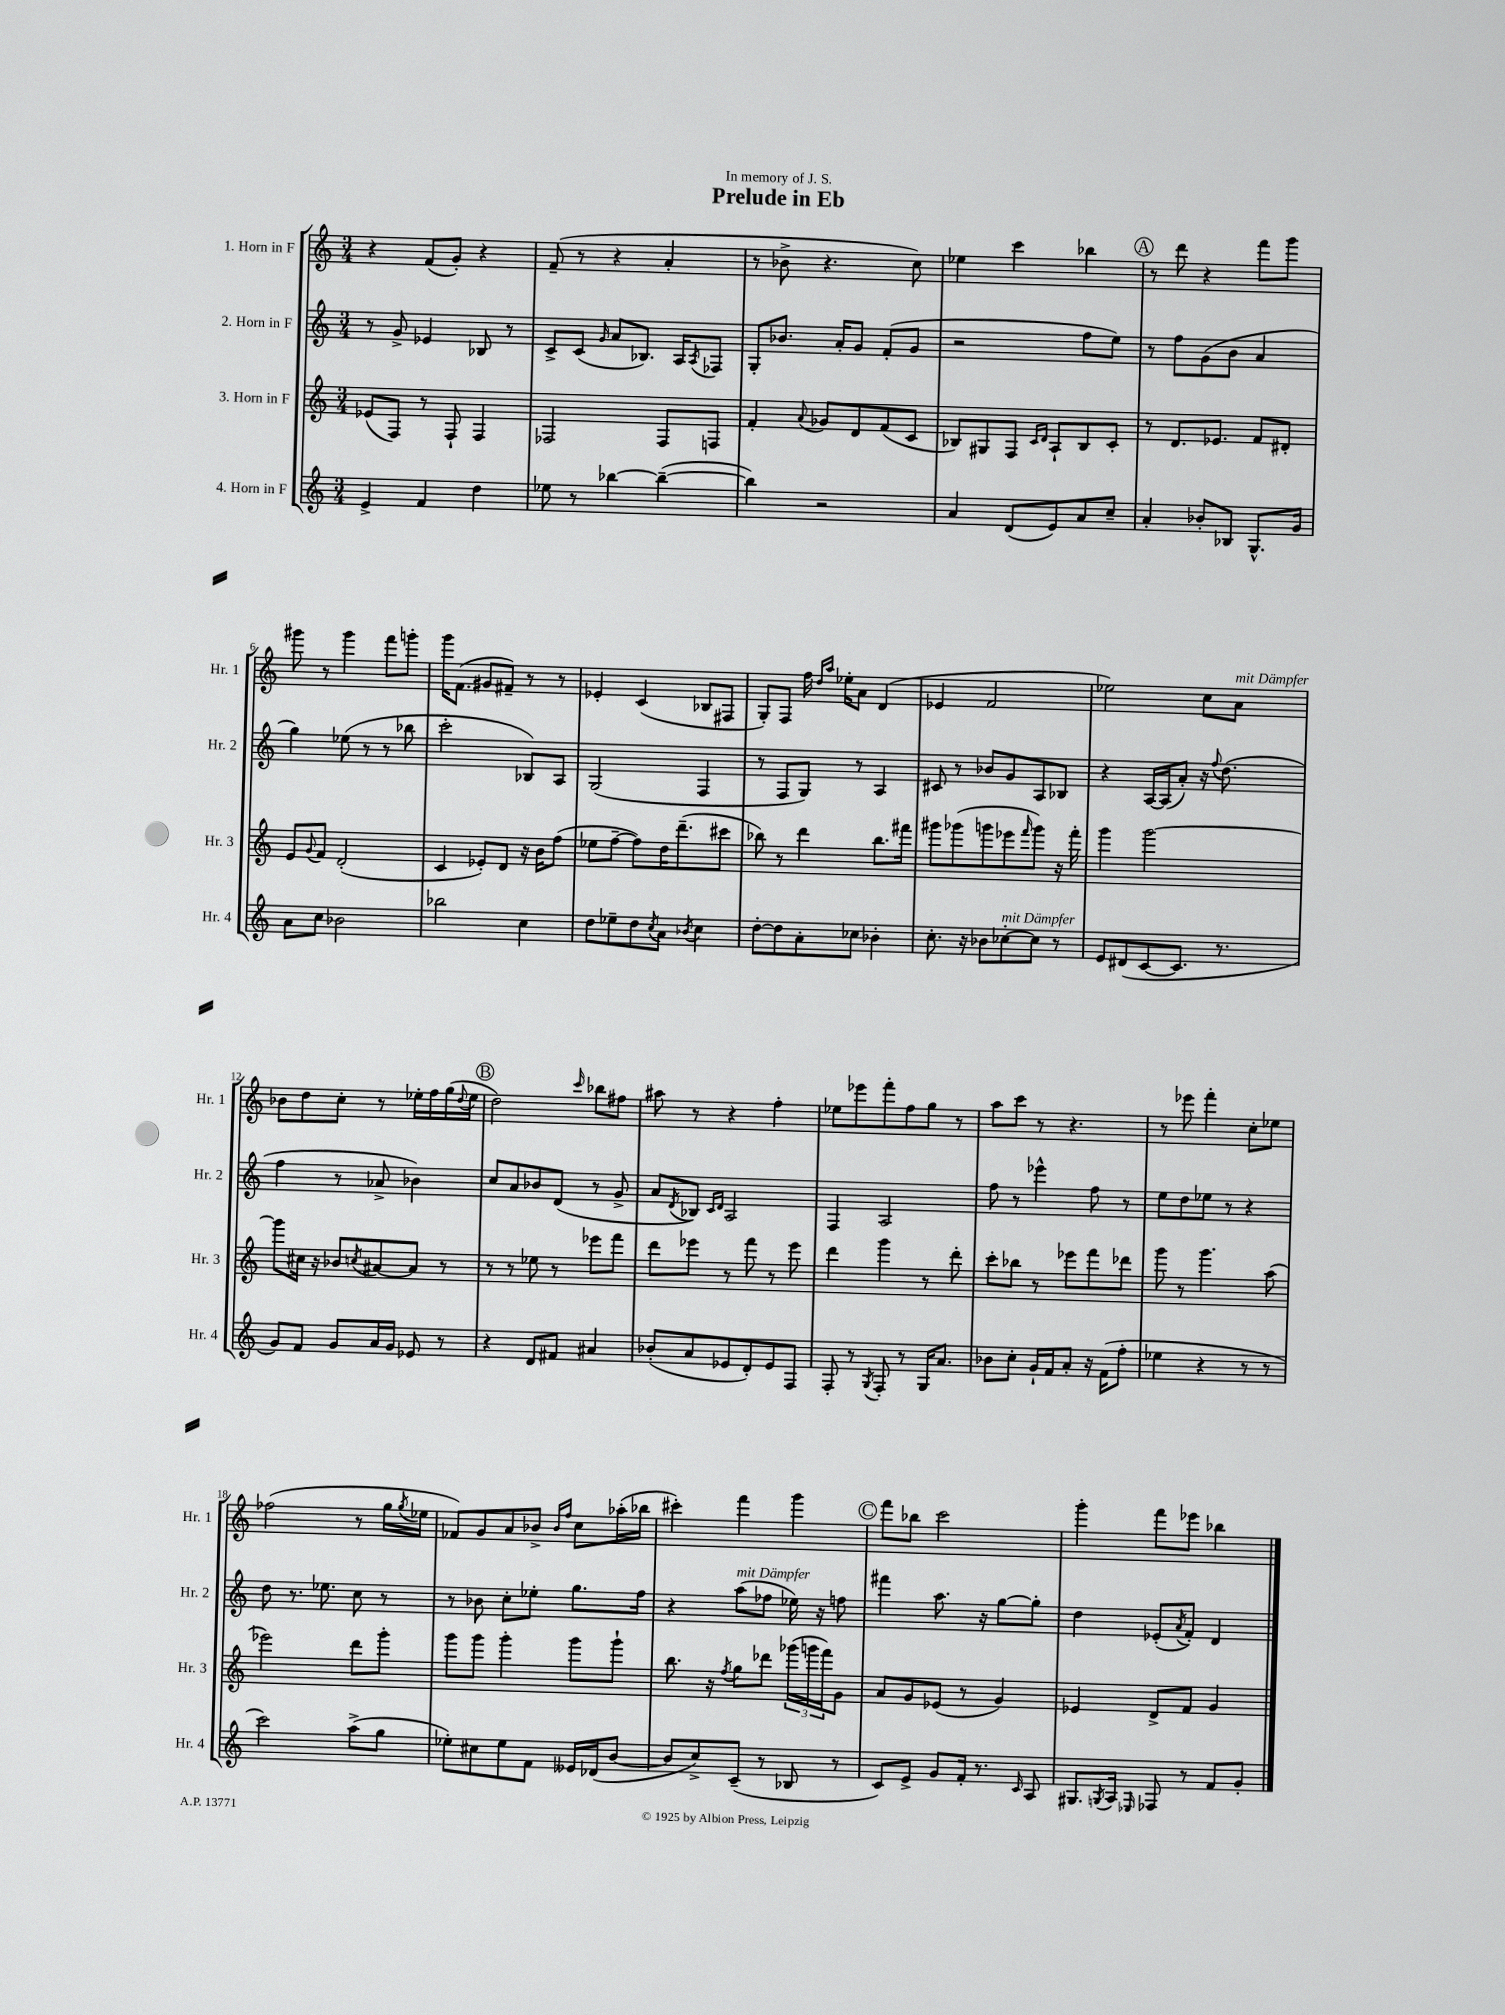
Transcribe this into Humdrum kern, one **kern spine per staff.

**kern	**kern	**kern	**kern
*part4	*part3	*part2	*part1
*staff4	*staff3	*staff2	*staff1
*I"4. Horn in F	*I"3. Horn in F	*I"2. Horn in F	*I"1. Horn in F
*I'Hr. 4	*I'Hr. 3	*I'Hr. 2	*I'Hr. 1
*clefG2	*clefG2	*clefG2	*clefG2
*k[]	*k[]	*k[]	*k[]
*M3/4	*M3/4	*M3/4	*M3/4
=1	=1	=1	=1
4e^/	(8e-X/L	8r	4r
.	8F/J)	8g^/	.
4f/	8r	4e-X/	(8f/L
.	8F`/	.	8g'/J)
4dd\	4F/	8B-X/	4r
.	.	8r	.
=2	=2	=2	=2
8ee-X\	2F-X/	8c^/L	(8f~/
8r	.	(8c/J	8r
.	.	16qqg/	.
[4bb-X\	.	8a/L	4r
.	.	8.B-X/J)	.
(4bb-~\_	8F-/L	.	4a'/
.	.	16A/KL	.
.	.	8qA/	.
.	8Fn/J	8F-X/J	.
=3	=3	=3	=3
4bb-\])	4f'/	8G'/L	8r
.	.	8.b-X/J	8b-X^\
.	8qqa/	.	.
2r	8g-X/L	.	4.r
.	.	16a'/KL	.
.	8d/	8g/J	.
.	(8f/	(8f'/L	.
.	8c/J	8g/J	8cc\)
=4	=4	=4	=4
4a/	8B-X/L)	2r	4ee-X\
.	8G#X/	.	.
(8d/L	8F/J	.	4ccc\
.	16qqc/LL	.	.
.	16qqd/JJ	.	.
8e/)	8A`/L	.	.
8a/	8B-/	8ff\L	4bb-X\
8cc~/J	8c'/J	8ee\J)	.
!!LO:REH:place=s1:t=A
=5	=5	=5	=5
4a'/	8r	8r	8r
.	8.d/L	8ff\L	8ddd\
8b-X'/L	.	(8g\	4r
.	8.e-X/J	.	.
8B-X/J	.	8b\J	.
8.G^^/L	8f/L	4a/	8fff\L
.	8d#X'/J	.	8ggg\J
16g/Jk	.	.	.
!!LO:LB:g=z
=6	=6	=6	=6
8a\L	8e/L	4gg\)	8ggg#X\
.	8qqg/	.	.
8cc\J	8f/J	.	8r
2b-X\	(2d'/	(8ee-X\	4ggg#\
.	.	8r	.
.	.	8r	8fff\L
.	.	8bb-X\	8gggn'\J
=7	=7	=7	=7
2bb-X\	4c/	2ccc'\	16ggg\KL
.	.	.	(8.f\J
.	8e-X'/L)	.	8g#X/L
.	8d/J	.	8f#X~/J)
4cc\	16r	8B-X/L)	8r
.	16b\KL	.	.
.	(8ff\J	8A/J	8r
=8	=8	=8	=8
8dd\L	8ee-X\L	(2G/	4e-X'/
8ee-X~\	[8ff~\J	.	.
8dd\	8ff\L])	.	(4c/
8qcc/	.	.	.
8a\J	16dd\K	.	.
.	(8.ddd~\	.	.
8qb-X/	.	.	.
4cc\	.	4F/	8B-X/L
.	8ccc#X\J	.	8F#X/J
=9	=9	=9	=9
[8dd'\L	8bb-X\)	8r	8G'/L)
8dd\]	8r	8F/L	8F/J
8a'\	4ddd\	8G/J)	16ff\
.	.	.	16qqdd/LL
.	.	.	16qqaa/JJ
.	.	.	16ee-X'\KL
8cc-X\J	.	8r	8a\J
4b-X'\	8.bb-\L	4A/	(4d/
.	16fff#X\Jk	.	.
=10	=10	=10	=10
8.cc'\	8ggg#X\L	8c#X/	4e-X/
.	(8ggg-X\	8r	.
16r	.	.	.
8b-X\L	8gggn\	8b-X/L	2f/
!LO:TX:a:i:t=mit Dämpfer	!	!	!
[8cc-X'\	8eee-X\	8g/	.
.	16qqfff/	.	.
8cc-\J]	8ggg\J)	8A/	.
8r	16r	8B-X/J	.
.	16fff'\	.	.
=11	=11	=11	=11
8e/L	4ggg\	4r	2ee-X\)
(8d#X/	.	.	.
[8c/	[2ggg\	[16A/LL	.
.	.	(16A/J]	.
8.c/J]	.	8a'/J)	.
.	.	16r	8cc\L
.	.	8qqff/	.
8.r	.	(8.dd\	.
!	!	!	!LO:TX:a:i:t=mit Dämpfer
.	.	.	8a\J
!!LO:LB:g=z
=12	=12	=12	=12
8g/L)	8ggg\L]	4ff\	8b-X\L
8f/J	16cc#X\Jk	.	8dd\
.	16r	.	.
8g/L	8b-X/L	8r	8cc'\J
.	8qccn/	.	.
16a/L	[8a#X/	8a-X^/	8r
16g/JJ	.	.	.
8e-X/	8a#/J]	4b-X\)	16ee-X'\LL
.	.	.	16ff\
8r	8r	.	(16gg\
.	.	.	8qqdd/
.	.	.	16ee-\JJ
!!LO:REH:place=s1:t=B
=13	=13	=13	=13
4r	8r	8cc/L	2dd\)
.	8r	8a/	.
8d/L	8ee-X\	8b-X/	.
8f#X/J	8r	(8d/J	.
.	.	.	16qqccc/
4a#X/	8eee-X\L	8r	8bb-X\L
.	8fff\J	8g^/	8ff#X\J
=14	=14	=14	=14
(8b-X'/L	8ddd\L	8a/L	8aa#X\
.	.	8qd/	.
8a/	8eee-X\J	8B-X/J)	8r
.	.	16qqc/LL	.
.	.	16qqd/JJ	.
8e-X/	8r	2A/	4r
8d'/)	8fff\	.	.
8e-/	8r	.	4ff'\
8F/J	8eee-\	.	.
=15	=15	=15	=15
8F'/	4ddd\	4F/	8ee-X\L
8r	.	.	8eee-X\
8qG/	.	.	.
8F'/	4ggg\	2A/	8fff'\
8r	.	.	8ff\
16G/KL	8r	.	8gg\J
8.a/J	.	.	.
.	8ddd'\	.	8r
=16	=16	=16	=16
8b-X\L	8ccc'\L	8ff\	8aa\L
8cc'\J	8bb-X\J	8r	8ccc\J
16g`/LL	8r	4eee-X^^\	8r
16f/J	.	.	.
8a'/J	8eee-X\L	.	4.r
16r	8fff\	8ff\	.
(16f\KL	.	.	.
8ff'\J	8ddd-X\J	8r	.
=17	=17	=17	=17
4ee-X\	8ggg\	8ee\L	8r
.	8r	8dd\	8eee-X\
4r	4.ggg\	8ee-X\J	4fff'\
.	.	8r	.
8r	.	4r	8cc'\L
8r	(8aa\	.	8ee-X\J
!!LO:LB:g=z
=18	=18	=18	=18
2ccc\)	2eee-X\)	8dd\	(2ff-X\
.	.	8.r	.
.	.	8.ee-X\	.
(8aa^\L	8ddd\L	8cc\	8r
8gg\J	8ggg'\J	8r	16gg\LL
.	.	.	8qgg/
.	.	.	16ee-X\JJ
=19	=19	=19	=19
8ee-X'\L)	8ggg\L	8r	8f-X/L)
8cc#X\	8ggg\J	8b-X\	8g/
8ee-\	4ggg'\	8cc'\L	8a/
8f\J	.	8ee-X'\J	8b-X^/J
.	.	.	16qqb-/LL
.	.	.	16qqff/JJ
16e--X/LL	8ggg\L	8.gg\L	8cc\L
(16d-X/J	.	.	.
[8b/J	8ggg`\J	.	(16aa-X'\L
.	.	16ff\Jk	16bb-X\JJ
=20	=20	=20	=20
8b/L]	8.bb\	4r	4ccc#X'\)
8cc^/)	.	.	.
.	16r	.	.
.	8qff/	.	.
!	!	!LO:TX:a:i:t=mit Dämpfer	!
(8c~/J	8gg\L	(8aa\L	4fff\
8r	8ddd-X\J	8ff-X\J	.
8B-X/	(24ggg-X\LL	16ee-X\)	4ggg\
.	24gggn\	.	.
.	.	16r	.
.	24fff\J)	.	.
8r	8g\J	8ffn\	.
!!LO:REH:place=s1:t=C
=21	=21	=21	=21
8c/L)	8a/L	4fff#X\	8fff\L
8e^/J	8g/	.	8bb-X\J
8g/L	(8e-X/J	8.aa\	2ccc\
16f'/Jk	8r	.	.
8.r	.	16r	.
.	4g/)	[8gg\L	.
16qqc/	.	.	.
8A/	.	8gg'\J]	.
=22	=22	=22	=22
8.G#X/L	4e-X/	4dd\	4ggg'\
8qGn/	.	.	.
16A/Jk	.	.	.
16qqE-X/	.	.	.
8F-X/	8d^/L	(8e-X'/L	8fff\L
.	.	8qa/	.
8r	8f/J	8f'/J)	8eee-X\J
8f/L	4g/	4d/	4bb-X\
8g'/J	.	.	.
==	==	==	==
*-	*-	*-	*-
